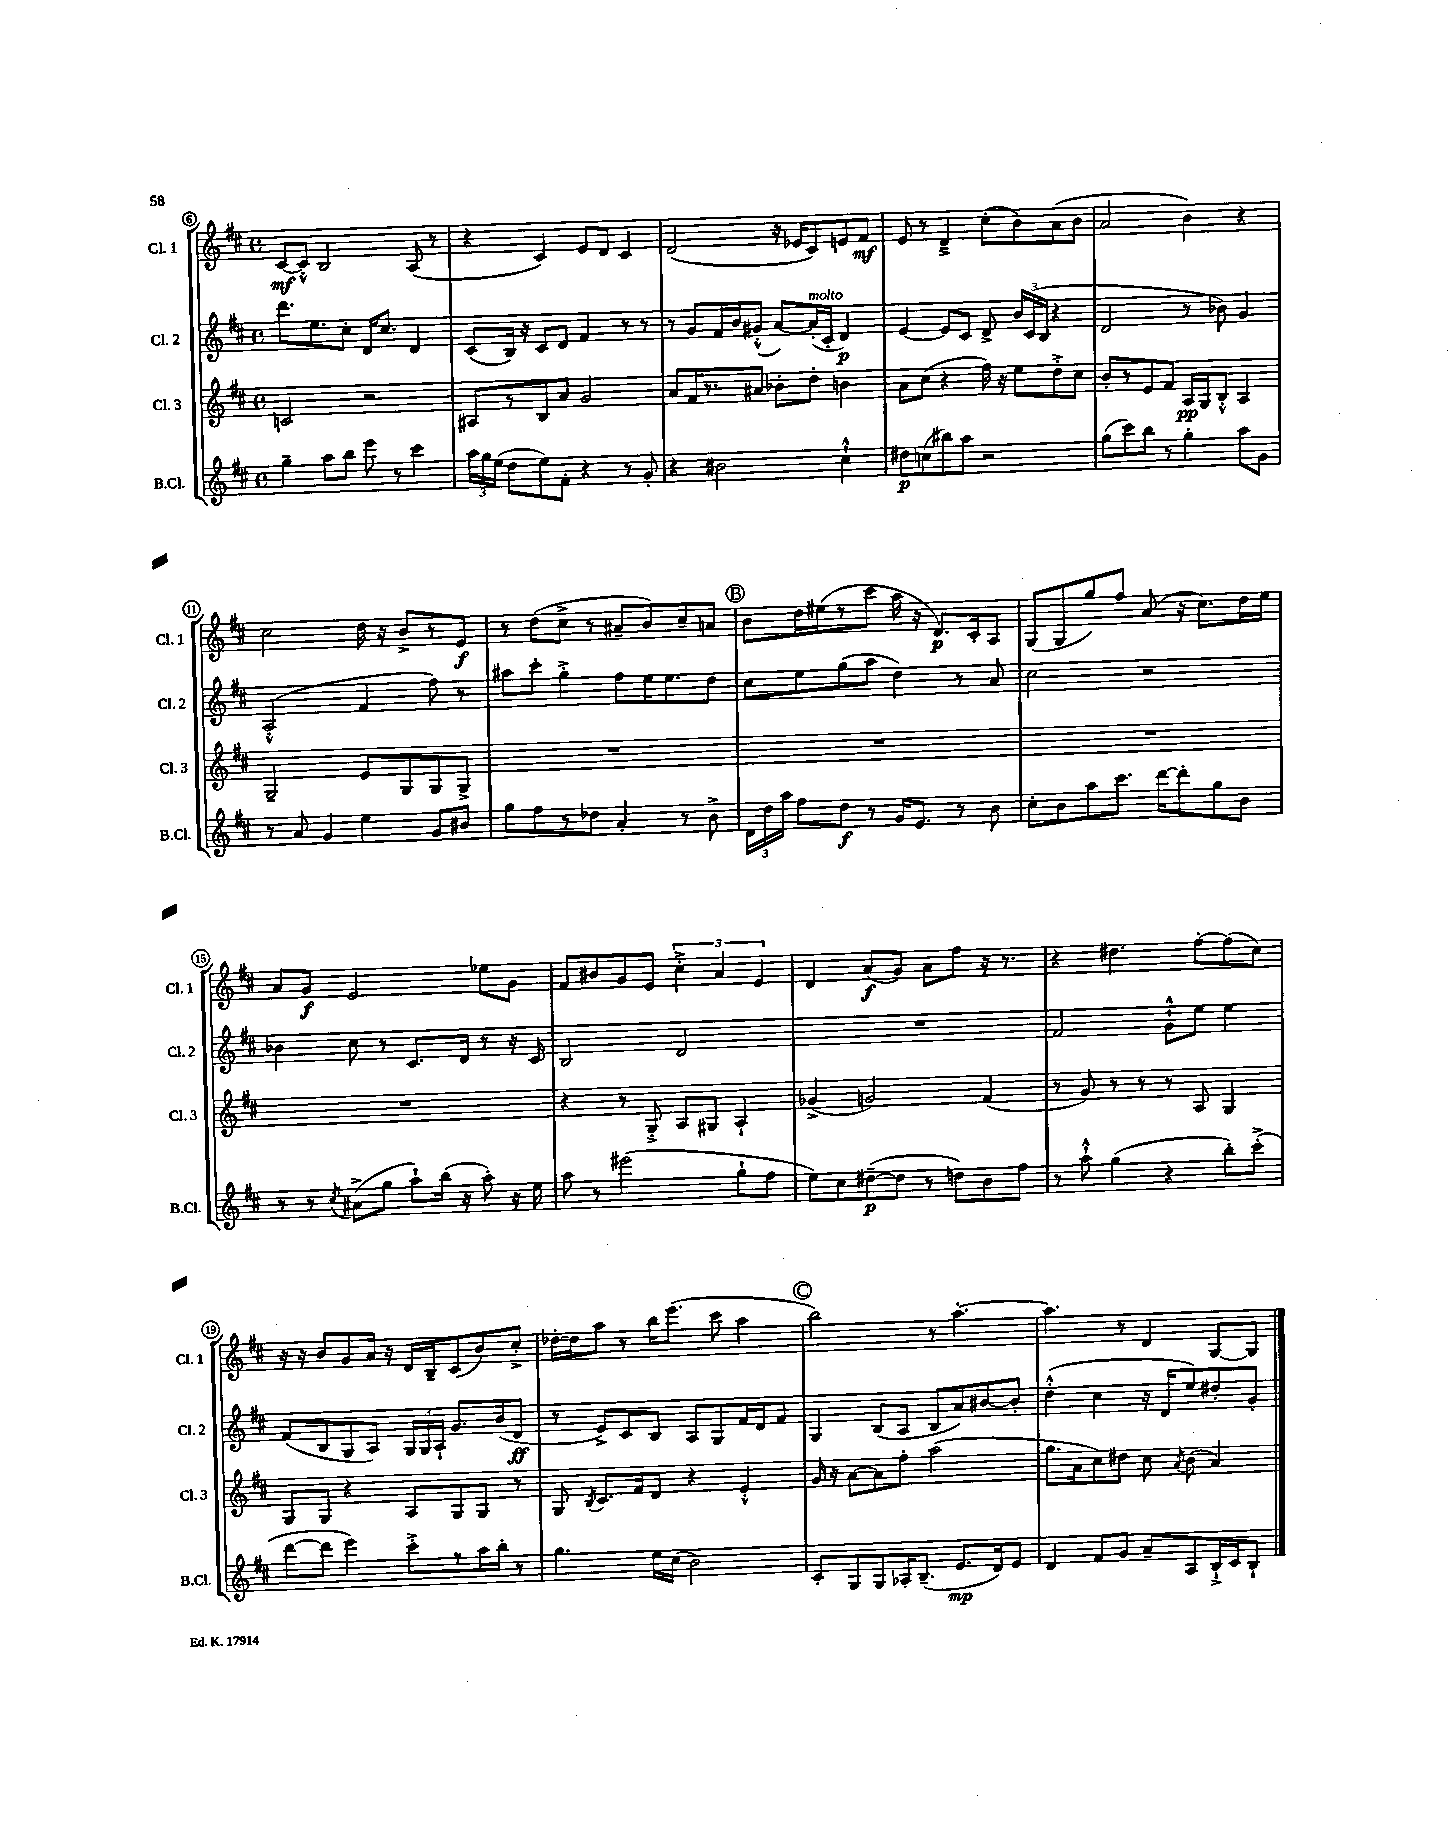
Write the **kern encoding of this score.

**kern	**dynam	**kern	**dynam	**kern	**dynam	**kern	**dynam
*part4	*part4	*part3	*part3	*part2	*part2	*part1	*part1
*staff4	*staff4	*staff3	*staff3	*staff2	*staff2	*staff1	*staff1
*I"B.Cl.	*	*I"Cl. 3	*	*I"Cl. 2	*	*I"Cl. 1	*
*I'B.Cl.	*	*I'Cl. 3	*	*I'Cl. 2	*	*I'Cl. 1	*
*clefG2	*	*clefG2	*	*clefG2	*	*clefG2	*
*k[f#c#]	*	*k[f#c#]	*	*k[f#c#]	*	*k[f#c#]	*
*M4/4	*	*M4/4	*	*M4/4	*	*M4/4	*
*met(c)	*	*met(c)	*	*met(c)	*	*met(c)	*
=6	=6	=6	=6	=6	=6	=6	=6
4gg~\	.	2cn/	.	8.ddd\L	.	[8c#/L	mf
.	.	.	.	.	.	8c#'^^/J]	.
.	.	.	.	8.ee\	.	.	.
8aa\L	.	.	.	.	.	2B/	.
8bb\J	.	.	.	8cc#'\J	.	.	.
8eee\	.	2r	.	16d/KL	.	.	.
.	.	.	.	8.cc#/J	.	.	.
8r	.	.	.	.	.	.	.
4ccc#\	.	.	.	4d/	.	(8A/	.
.	.	.	.	.	.	8r	.
=7	=7	=7	=7	=7	=7	=7	=7
24aa\LL	.	8A#X/L	.	(8c#/L	.	4r	.
24gg\	.	.	.	.	.	.	.
(24ee\JJ	.	.	.	.	.	.	.
8dd\L	.	8r	.	16B/Jk)	.	.	.
.	.	.	.	16r	.	.	.
8ee\)	.	8B/	.	8c#/L	.	4c#/)	.
8f#'\J	.	8a/J	.	8d/J	.	.	.
4r	.	2g/	.	4f#/	.	8e/L	.
.	.	.	.	.	.	8d/J	.
8r	.	.	.	8r	.	4c#/	.
8g'/	.	.	.	8r	.	.	.
=8	=8	=8	=8	=8	=8	=8	=8
4r	.	8a/L	.	8r	.	(2d/	.
.	.	16f#/K	.	8g/L	.	.	.
.	.	8.r	.	.	.	.	.
2b#X\	.	.	.	16f#/L	.	.	.
.	.	.	.	16b/J	.	.	.
.	.	8a#X/J	.	(8g#X'^^/J	.	.	.
.	.	8b-X'\L	.	[8a/L)	.	16r	.
.	.	.	.	.	.	16e-X/KL	.
!	!	!	!	!LO:TX:a:i:t=molto	!	!	!
.	.	8dd'\J	.	(16a'/L]	.	8c#/)	.
.	.	.	.	16c#'/JJ	.	.	.
4cc#`^^\	.	4bn\	.	4d/)	p	8en/	.
.	.	.	.	.	.	8f#/J	mf
=9	=9	=9	=9	=9	=9	=9	=9
8dd#X\L	p	8a\L	.	[4e/	.	8e/	.
(8ccn\	.	(8cc#\J	.	.	.	8r	.
8bb#X\)	.	4r	.	8e/L]	.	4d~^/	.
8aa\J	.	.	.	8c#/J	.	.	.
2r	.	16ff#\)	.	8d^/	.	(8cc#'\L	.
.	.	16r	.	.	.	.	.
.	.	8ee\L	.	24b/LL	.	8b\)	.
.	.	.	.	(24c#/	.	.	.
.	.	.	.	24B/JJ	.	.	.
.	.	8dd'^\	.	4r	.	(8a\	.
.	.	8cc#\J	.	.	.	8b\J	.
=10	=10	=10	=10	=10	=10	=10	=10
(8gg\L	.	8b'/L	.	2d/	.	2a/	.
8ccc#\)	.	8r	.	.	.	.	.
8bb\J	.	8e/	.	.	.	.	.
8r	.	8f#/J	.	.	.	.	.
4gg'\	.	16A/LL	pp	8r	.	4b\)	.
.	.	16G/J	.	.	.	.	.
.	.	8B'^^/J	.	8b-X\)	.	.	.
8aa\L	.	4A/	.	4g/	.	4r	.
8g\J	.	.	.	.	.	.	.
!!LO:LB:g=z
=11	=11	=11	=11	=11	=11	=11	=11
8r	.	2G~/	.	(2A'^^/	.	2cc#\	.
8a/	.	.	.	.	.	.	.
4g/	.	.	.	.	.	.	.
4ee\	.	8e/L	.	4f#/	.	16dd\	.
.	.	.	.	.	.	16r	.
.	.	8G/	.	.	.	8b^/L	.
8g/L	.	8G/	.	8ff#\)	.	8r	.
8b#X/J	.	8G^/J	.	8r	.	8e/J	f
=12	=12	=12	=12	=12	=12	=12	=12
8gg\L	.	1r	.	8aa#X\L	.	8r	.
8ff#\	.	.	.	8ccc#'\J	.	(8dd\L	.
8r	.	.	.	4gg'^\	.	8cc#^\J	.
8dd-X\J	.	.	.	.	.	8r	.
4a'/	.	.	.	8ff#\L	.	8a#X~/L	.
.	.	.	.	16ee\K	.	8b/)	.
.	.	.	.	8.ee\	.	.	.
8r	.	.	.	.	.	8cc#~/	.
8b^\	.	.	.	8dd\J	.	8an/J	.
!!LO:REH:place=s1:t=B
=13	=13	=13	=13	=13	=13	=13	=13
24d\LL	.	1r	.	8cc#\L	.	8b\L	.
24dd\	.	.	.	.	.	.	.
24aa\JJ	.	.	.	.	.	.	.
8ff#\L	.	.	.	8ee\	.	16dd\L	.
.	.	.	.	.	.	(16ee#X\J	.
8dd\J	f	.	.	(8gg\	.	8r	.
8r	.	.	.	8aa\J	.	8ccc#\J	.
16g/KL	.	.	.	4dd\)	.	16aa\	.
8.e/J	.	.	.	.	.	16r	.
.	.	.	.	.	.	8.d/L)	p
8r	.	.	.	8r	.	.	.
.	.	.	.	.	.	16c#'/k	.
8b\	.	.	.	8a/	.	8A/J	.
=14	=14	=14	=14	=14	=14	=14	=14
8cc#'\L	.	1r	.	2cc#\	.	(8G/L	.
8b\	.	.	.	.	.	8G/	.
8aa\	.	.	.	.	.	8gg/)	.
8.ccc#\J	.	.	.	.	.	8ff#/J	.
.	.	.	.	2r	.	(8a/	.
[16ddd\KL	.	.	.	.	.	.	.
8ddd'\]	.	.	.	.	.	16r	.
.	.	.	.	.	.	8.cc#\L)	.
8gg\	.	.	.	.	.	.	.
8b\J	.	.	.	.	.	16dd\L	.
.	.	.	.	.	.	16ee\JJ	.
!!LO:LB:g=z
=15	=15	=15	=15	=15	=15	=15	=15
8r	.	1r	.	4b-X\	.	8a/L	.
8r	.	.	.	.	.	8g/J	f
8qcc#/	.	.	.	.	.	.	.
(8a#X^\L	.	.	.	8cc#\	.	2e/	.
8gg\J	.	.	.	8r	.	.	.
8aa`\L)	.	.	.	8.c#/L	.	.	.
(16bb\Jk	.	.	.	.	.	.	.
16r	.	.	.	16d/Jk	.	.	.
8aa'\)	.	.	.	8r	.	8ee-X\L	.
16r	.	.	.	16r	.	8g\J	.
16ee\	.	.	.	16c#/	.	.	.
=16	=16	=16	=16	=16	=16	=16	=16
8aa\	.	4r	.	2B/	.	8f#/L	.
8r	.	.	.	.	.	8b#X/	.
(2eee#X\	.	8r	.	.	.	8g/	.
.	.	8G'^/	.	.	.	8e/J	.
.	.	8A/L	.	2d/	.	6cc#'^\	.
.	.	8G#X/J	.	.	.	.	.
.	.	.	.	.	.	6a/	.
8gg`\L	.	4A`/	.	.	.	.	.
.	.	.	.	.	.	6e/	.
8ff#\J	.	.	.	.	.	.	.
=17	=17	=17	=17	=17	=17	=17	=17
8ee\L)	.	(4g-X^/	.	1r	.	4d/	.
8cc#\	.	.	.	.	.	.	.
([8dd#X~\	p	2gn/)	.	.	.	(8a/L	f
8dd#\J]	.	.	.	.	.	8g/J)	.
8r	.	.	.	.	.	8a\L	.
8ddn\L)	.	.	.	.	.	8ff#\J	.
8b\	.	(4f#/	.	.	.	16r	.
.	.	.	.	.	.	8.r	.
8ff#\J	.	.	.	.	.	.	.
=18	=18	=18	=18	=18	=18	=18	=18
8r	.	8r	.	2f#/	.	4r	.
8aa`^^\	.	8g/)	.	.	.	.	.
(4gg\	.	8r	.	.	.	4.dd#X\	.
.	.	8r	.	.	.	.	.
4r	.	8r	.	8g`^^\L	.	.	.
.	.	8A/	.	8ee\J	.	[8ff#'\L	.
8bb'\L)	.	4G/	.	4ee\	.	(8ff#\]	.
(8ccc#'^\J	.	.	.	.	.	8cc#\J)	.
!!LO:LB:g=z
=19	=19	=19	=19	=19	=19	=19	=19
[8ddd\L	.	8G/L	.	(8f#/L	.	16r	.
.	.	.	.	.	.	16r	.
8ddd\J]	.	8G/J	.	8B/	.	8b/L	.
4eee\)	.	4r	.	8G/	.	8g/	.
.	.	.	.	8A/J)	.	16a/Jk	.
.	.	.	.	.	.	16r	.
8ccc#'^\L	.	8A/L	.	24G/LL	.	16d/LL	.
.	.	.	.	24G/	.	.	.
.	.	.	.	.	.	16B~/J	.
.	.	.	.	24A`/JJ	.	.	.
8r	.	8G/	.	8.g/L	.	(8c#/	.
16aa\L	.	8G/J	.	.	.	8b/)	.
16bb'\JJ	.	.	.	(16b/k	.	.	.
8r	.	8r	.	8d/J	ff	8cc#'^/J	.
=20	=20	=20	=20	=20	=20	=20	=20
4.gg\	.	8G/	.	8r	.	[16dd-X'\LL	.
.	.	.	.	.	.	16dd-\J]	.
.	.	8qB/	.	.	.	.	.
.	.	8.c#/L	.	8e^/L)	.	8aa\J	.
.	.	.	.	8c#/	.	8r	.
.	.	16f#/k	.	.	.	.	.
16ee\LL	.	8d/J	.	8B/J	.	16bb\KL	.
(16cc#\JJ	.	.	.	.	.	(8.eee\J	.
2b\)	.	4r	.	8A/L	.	.	.
.	.	.	.	8G/	.	8ccc#\	.
.	.	4e'^^/	.	16f#/L	.	4aa\	.
.	.	.	.	16d/J	.	.	.
.	.	.	.	8f#/J	.	.	.
!!LO:REH:place=s1:t=C
=21	=21	=21	=21	=21	=21	=21	=21
8c#'/L	.	16g/	.	4G/	.	2bb\)	.
.	.	16r	.	.	.	.	.
8G/	.	[8a\L	.	.	.	.	.
8G/	.	8a\]	.	(8B/L	.	.	.
16A-X'/K	.	8ff#'\J	.	8A/J	.	.	.
(8.B~/J	.	.	.	.	.	.	.
.	.	(2aa\	.	8B/L	.	8r	.
8.e/L	mp	.	.	8a/)	.	[4.aa'\	.
.	.	.	.	[8b#X/	.	.	.
16d/k)	.	.	.	.	.	.	.
8e/J	.	.	.	8b#'/J]	.	.	.
=22	=22	=22	=22	=22	=22	=22	=22
4d/	.	8.gg\L	.	(4dd'^^\	.	4.aa\]	.
.	.	16a\k	.	.	.	.	.
8f#/L	.	8cc#\)	.	4cc#\	.	.	.
8g/J	.	8dd#X\J	.	.	.	8r	.
8a~/L	.	8cc#\	.	16r	.	4d/	.
.	.	.	.	16d/KL	.	.	.
.	.	8qa/	.	.	.	.	.
8A/	.	(8b\	.	8ee/)	.	.	.
16B`^/L	.	4a/)	.	8dd#X'/	.	[8G/L	.
16c#/J	.	.	.	.	.	.	.
8B`/J	.	.	.	8g'/J	.	8G/J]	.
==	==	==	==	==	==	==	==
*-	*-	*-	*-	*-	*-	*-	*-
